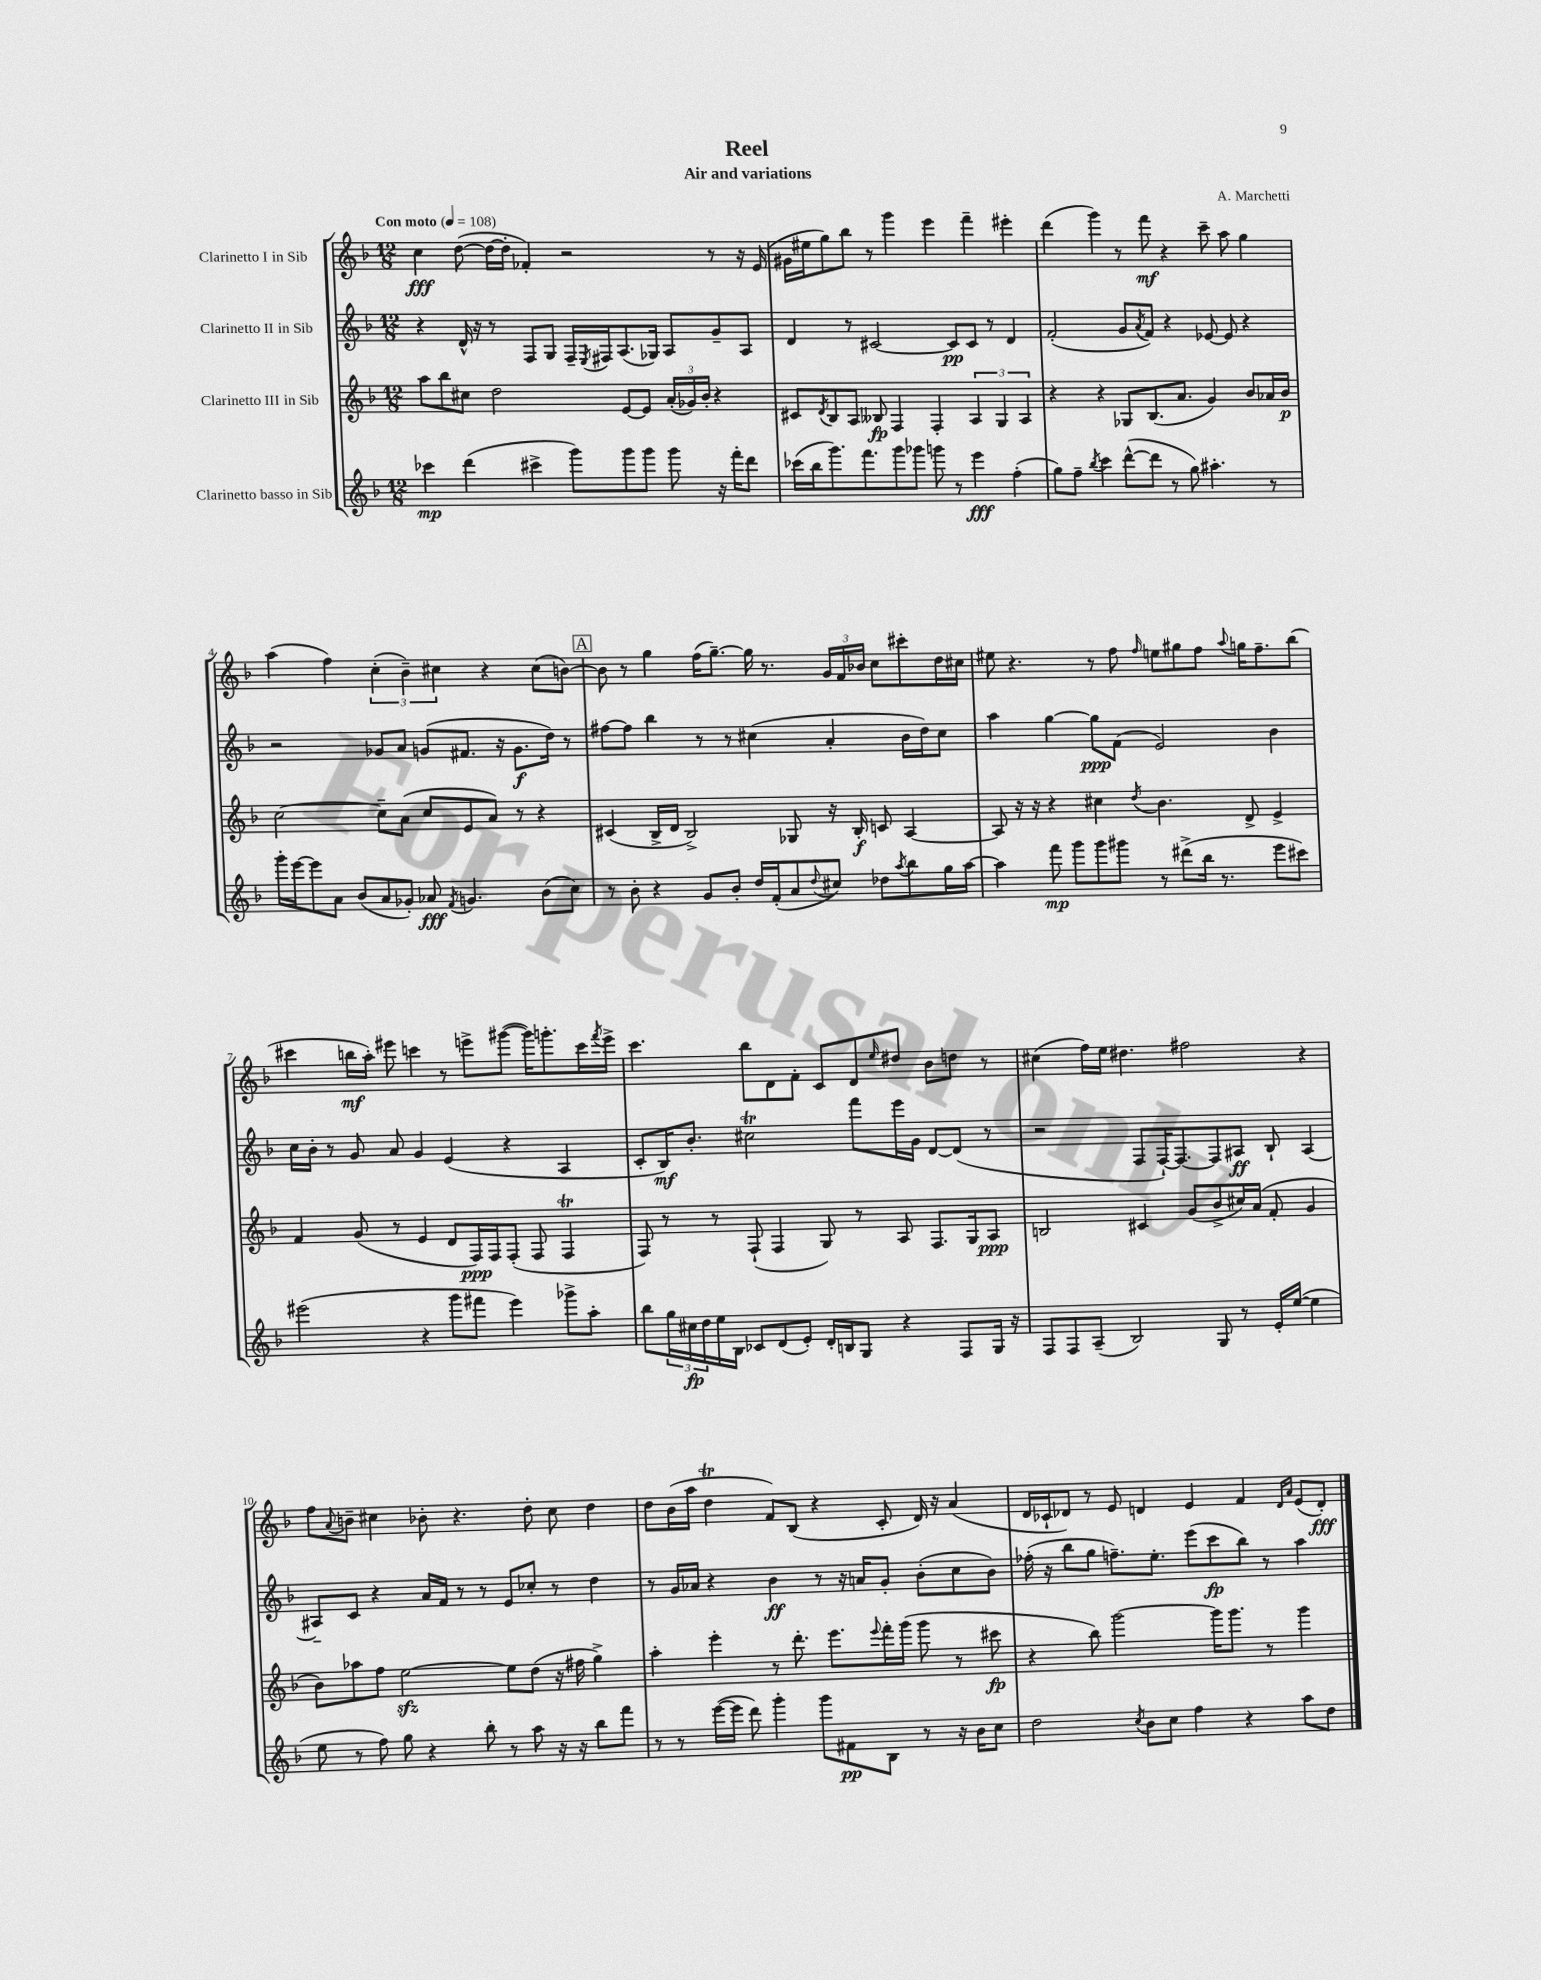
\header { title = "Reel" composer = "A. Marchetti" subtitle = "Air and variations" }
<<
\new StaffGroup <<
\new Staff = "s0" \with { instrumentName = "Clarinetto I in Sib" } {
    \clef treble \key f \major \numericTimeSignature \time 12/8 \tempo "Con moto" 4 = 108
    c''4\fff d''8~( d''16~ d''16-. fes'4-.) r2 r8 r16 e'16( |
    gis'16 eis''16 g''8) bes''8 r8 g'''4 e'''4 f'''4-- eis'''4-. |
    d'''4( g'''4) r8 f'''8\mf r4 c'''8-- a''8 g''4 |
    a''4( f''4) \tuplet 3/2 { c''4-.( bes'4--) cis''4 } r4 cis''8( b'8~) |
    \mark \markup { \box "A" } b'8 r8 g''4 f''16( g''8.~--) g''16 r8. \tuplet 3/2 { g'16 f'16 bes'16 } c''8 cis'''8-. d''16 cis''16 |
    eis''8 r4. r8 f''8 \grace { f''16 } e''8 gis''8 f''8 \appoggiatura { a''8 } g''16 f''8.-- bes''8( |
    cis'''4 b''16\mf a''16-.) eis'''8 c'''4 r8 e'''8-> gis'''8~( gis'''16) g'''8.-. c'''16 \acciaccatura { f'''8 } e'''16-> |
    c'''4. bes''8 d'8 f'8-. c'8 d'8 \grace { e''16 } dis''8 bes'8 d''8 r8 |
    cis''4( f''16) e''16 dis''4. fis''2 r4 |
    f''8 \appoggiatura { a'8 } b'8-- cis''4 bes'8-. r4. d''8-. cis''8 d''4 |
    d''8 bes'16( a''16 d''4\trill f'8) bes8( r4 c'8-. d'16) r16 a'4( |
    d'16 ces'16-! des'8) r8 e'8 d'4 e'4 f'4 \grace { d'16 a'16 } e'8( d'8-.\fff) \bar "|." |
}
\new Staff = "s1" \with { instrumentName = "Clarinetto II in Sib" } {
    \clef treble \key f \major \numericTimeSignature \time 12/8
    r4 d'16-^ r16 r8 f8 g8 f16-- \acciaccatura { e8 } fis16 a8.( ges16) a8 g'8-- a8 |
    d'4 r8 cis'2~ cis'8\pp cis'8 r8 d'4 |
    f'2-.( g'8 \acciaccatura { a'8 } f'8) r4 ees'8~ ees'8 r4 |
    r2 ges'8 a'8 g'8( fis'8. r16 g'8.\f d''16) r8 |
    \mark \markup { \box "A" } fis''8~ fis''8 bes''4 r8 r8 cis''4( a'4-. bes'16 d''16) cis''8 |
    a''4 g''4~ g''8\ppp f'8( e'2) bes'4 |
    c''16 bes'16-. r8 g'8 a'8 g'4 e'4( r4 a4 |
    c'8-. bes16\mf) bes'8.-. cis''2\trill f'''8 e'''16 g'16 d'8~ d'8( r8 |
    r2 f8 f16~-!) f8.~ f8 ais8\ff bes8-! ais4~ |
    ais8-- c'8 r4 a'16 f'16 r8 r8 e'8 ces''8-. r8 d''4 |
    r8 g'16 aes'16 r4 bes'4\ff r8 r16 a'16 g'8-. bes'8-.( c''8 bes'8) |
    fes''16-.( r16 bes''8 g''8 f''8.--) e''8.-. e'''8( c'''8\fp bes''8) r8 a''4 \bar "|." |
}
\new Staff = "s2" \with { instrumentName = "Clarinetto III in Sib" } {
    \clef treble \key f \major \numericTimeSignature \time 12/8
    a''8 bes''8 cis''8 d''2 e'8~ e'8 \tuplet 3/2 { a'16-.( ges'16) bes'16-. } r4 |
    cis'8 \acciaccatura { d'8 } bes8 a8 beses8\fp f4 f4-. \tuplet 3/2 { a4 g4 a4 } |
    r4 r4 ges8 bes8.( a'8. g'4) bes'8 aes'16 bes'16\p |
    c''2~ c''8-- a'8( c''8 e'8 a'8) r8 r4 |
    \mark \markup { \box "A" } cis'4( bes16-> d'16 bes2->) ges8 r16 bes16-.\f c'8 a4~ |
    a8 r16 r16 r4 cis''4 \acciaccatura { d''8 } bes'4. d'8-> e'4-> |
    f'4 g'8( r8 e'4 d'8 f16\ppp) f16 f8-.( f8 f4\trill |
    f8) r8 r8 f8-!( f4 g8) r8 a8 f8. g16 a8\ppp |
    b2 cis'4 g'8( bes'8-> cis''16) a'16( f'8-. g'4 |
    bes'8) aes''8 f''8 e''2~\sfz e''8 d''8( r16 fis''16 g''4->) |
    a''4-. e'''4-. r8 d'''8.-. e'''8. \appoggiatura { e'''8 } f'''16-. g'''16( g'''8 r8 cis'''8\fp |
    r4 bes''8) g'''2~ g'''16 g'''8. r8 g'''4 \bar "|." |
}
\new Staff = "s3" \with { instrumentName = "Clarinetto basso in Sib" } {
    \clef treble \key f \major \numericTimeSignature \time 12/8
    ces'''4\mp d'''4( cis'''4-> g'''8) g'''8 g'''8 g'''8 r16 f'''16-. d'''8 |
    ces'''16( bes''16 g'''8.) f'''8. g'''8 ges'''8 g'''8 r8 e'''4\fff f''4-.( |
    g''8) f''8-- \acciaccatura { bes''8 } c'''4 d'''8~-^( d'''8 r8 g''8) ais''4.-. r8 |
    g'''16-. e'''16~ e'''8 a'8 bes'8( a'8 ges'8-.) aes'8\fff \acciaccatura { f'8 } g'4. bes'8( c''8) |
    \mark \markup { \box "A" } r8 bes'8-. r4 g'8 bes'8-. d''16 f'16-.( a'8 \appoggiatura { d''8 } cis''8) des''8 \acciaccatura { a''8 } bes''8 g''16 a''16~ |
    a''4 f'''8\mp g'''8 g'''8 gis'''8 r8 dis'''8->( bes''16 r8. e'''8 cis'''8) |
    eis'''2( r4 g'''8 fis'''8 eis'''4) ges'''8-> a''8-. |
    bes''8 \tuplet 3/2 { g''16 cis''16\fp d''16 } e''16 bes16 ces'8 d'8( e'8-.) d'16-. b16 g8 r4 f8 g16 r16 |
    f8 f8 a8--( bes2) g8 r8 e'16-. e''16~( e''4 |
    e''8 r8 f''8) g''8 r4 bes''8-. r8 a''8 r16 r16 bes''8 f'''8 |
    r8 r8 e'''16~( e'''16 d'''8) g'''4-. g'''8 fis'8\pp bes8 r8 r16 bes'16 c''8 |
    d''2 \acciaccatura { c''8 } bes'8 c''8 f''4 r4 a''8 d''8 \bar "|." |
}
>>
>>
